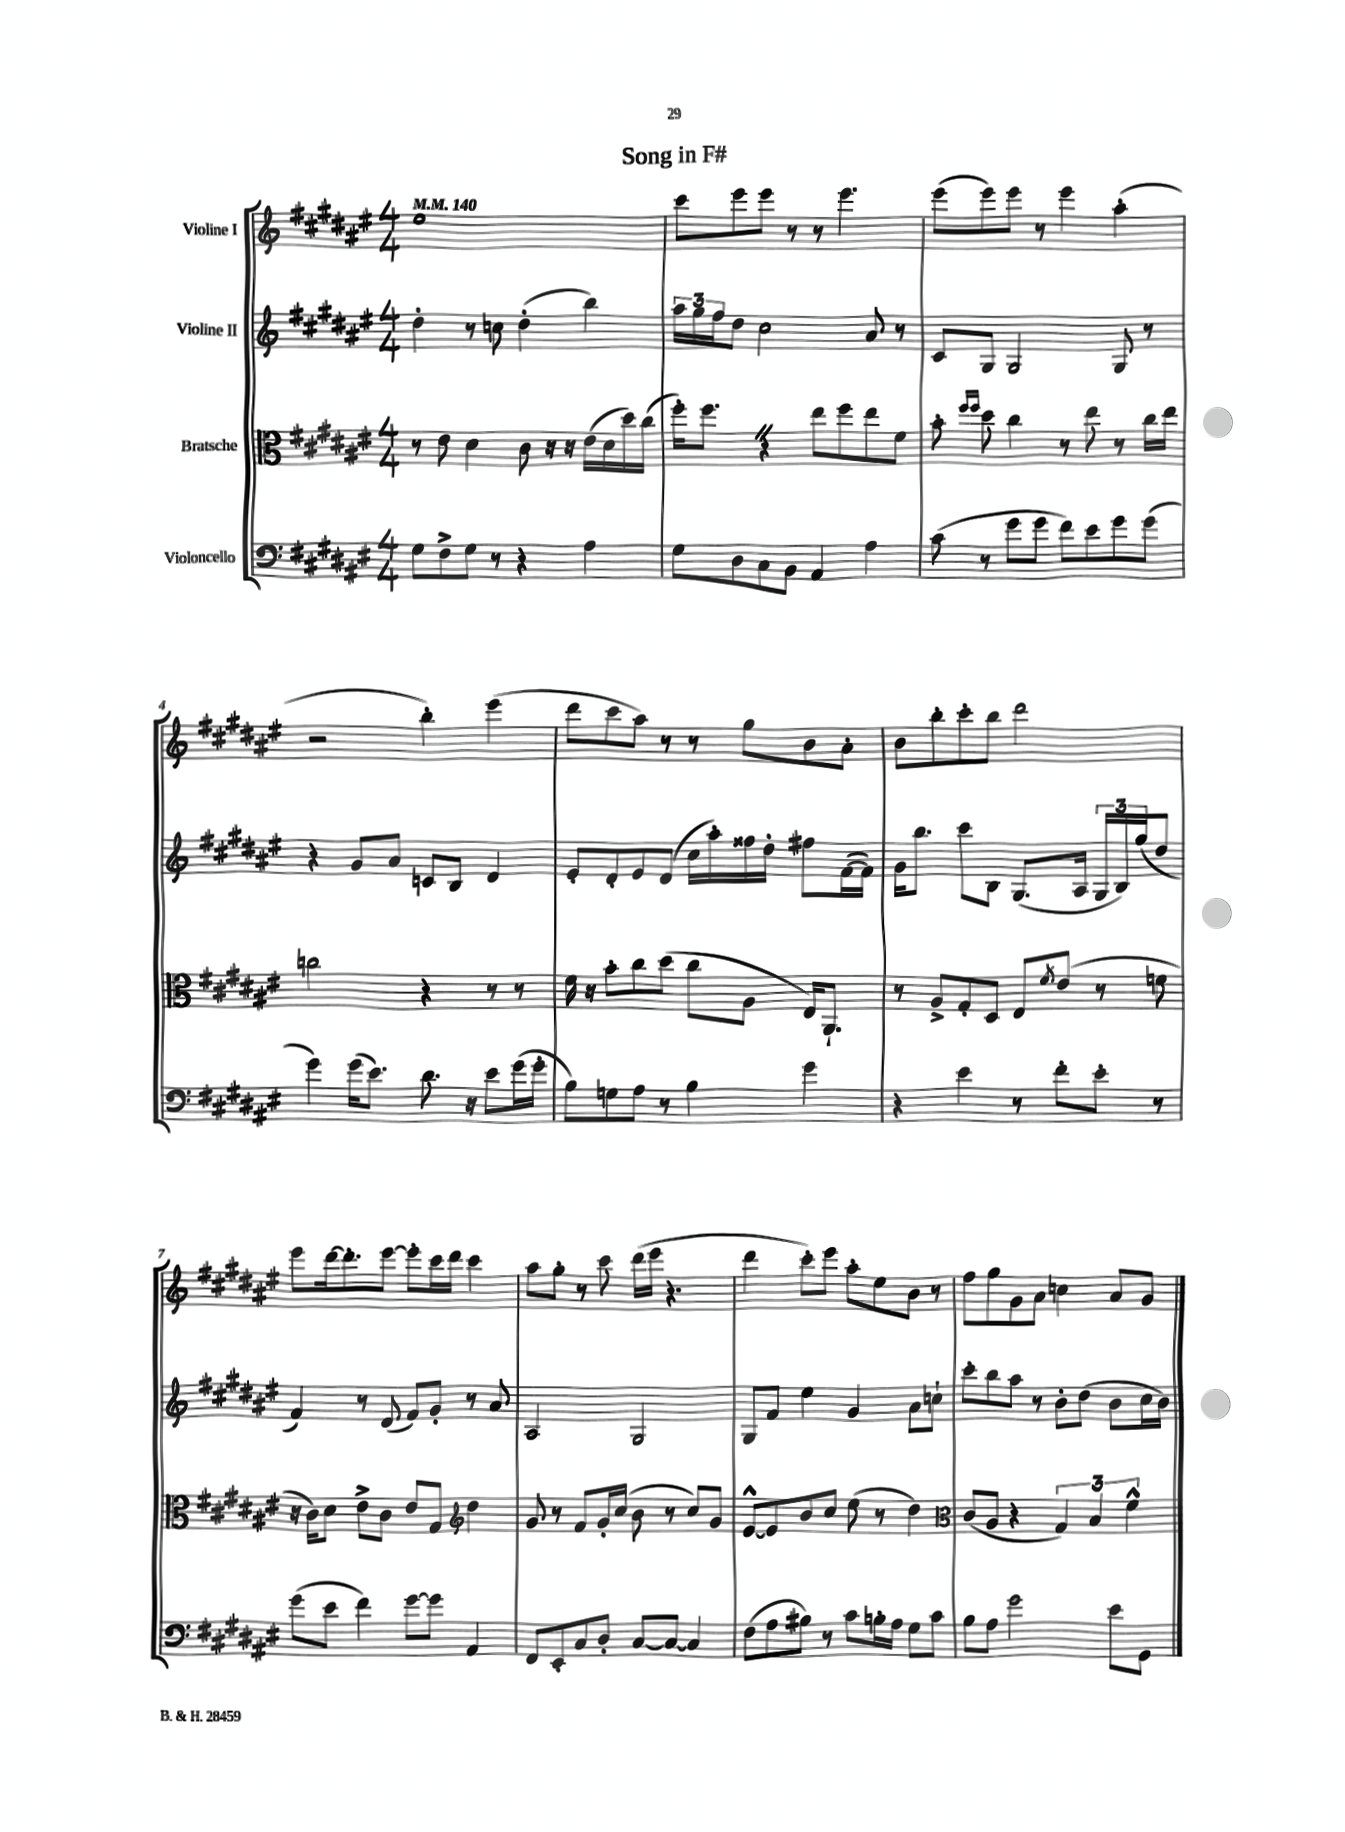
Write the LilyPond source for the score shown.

\header { title = "Song in F#" }
<<
\new StaffGroup <<
\new Staff = "s0" \with { instrumentName = "Violine I" } {
    \clef treble \key fis \major \numericTimeSignature \time 4/4 \tempo 4 = 140
    eis''1 |
    cis'''8 eis'''8 eis'''8 r8 r8 eis'''4. |
    eis'''8( eis'''8) eis'''8 r8 eis'''4 ais''4-.( |
    r2 b''4-.) eis'''4( |
    dis'''8 cis'''8 ais''8) r8 r8 gis''8 b'8 ais'8-. |
    b'8 b''8-. cis'''8-. b''8 dis'''2 |
    eis'''8 dis'''16~ dis'''8.-. eis'''8~ eis'''8-. cis'''16 dis'''16 cis'''4 |
    ais''8 gis''8-. r8 cis'''8 dis'''16( eis'''16 r4. |
    dis'''4 cis'''8-.) eis'''8 ais''8-. eis''8 b'8 r8 |
    fis''8 gis''8 gis'8 ais'8 c''4 ais'8 gis'8 \bar "|." |
}
\new Staff = "s1" \with { instrumentName = "Violine II" } {
    \clef treble \key fis \major \numericTimeSignature \time 4/4
    dis''4-. r8 c''8 dis''4-.( b''4) |
    \tuplet 3/2 { ais''16 gis''16 fis''16 } dis''8 cis''2 ais'8 r8 |
    cis'8 gis8 gis2 gis8 r8 |
    r4 gis'8 ais'8 c'8 b8 dis'4 |
    eis'8-. dis'8-. eis'8 dis'8( cis''16 ais''16-.) fisis''16 dis''16-. fis''8 fis'16~( fis'16) |
    gis'16 b''8. cis'''8 b8 gis8.( ais16 \tuplet 3/2 { gis16 b16) gis''16( } dis''8 |
    fis'4) r8 dis'8( fis'8) gis'8-. r8 ais'8 |
    ais2 gis2 |
    gis8 fis'8 eis''4 gis'4 ais'8 c''8-! |
    cis'''8-. b''8 ais''8 r8 b'8-. dis''8( b'8 cis''16 b'16) \bar "|." |
}
\new Staff = "s2" \with { instrumentName = "Bratsche" } {
    \clef alto \key fis \major \numericTimeSignature \time 4/4
    r8 eis'8 dis'4 cis'8 r16 r16 eis'16( dis'16 dis''16) cis''16( |
    fis''16-.) fis''8. \once \override BreathingSign.text = \markup { \musicglyph "scripts.caesura.straight" } \breathe r4 eis''8 fis''8 eis''8 fis'8 |
    b'8-. \grace { fis''16 fis''16 } dis''8 cis''4 r8 eis''8 r8 cis''16 eis''16 |
    c''2 r4 r8 r8 |
    fis'16 r16 b'8-. cis''8 dis''8( cis''8 ais8 eis16) ais,8.-! |
    r8 ais8-> gis8-. dis8 eis8 \acciaccatura { fis'8 } eis'8( r8 f'8 |
    r16 cis'16) dis'8 eis'8-> cis'8 eis'8 gis8 \clef treble dis''4 |
    gis'8 r8 fis'8 gis'16-. cis''16( b'8 r8 cis''8) gis'8 |
    eis'8~-^ eis'8 b'8 cis''8 eis''8( r8 dis''4) |
    \clef alto cis'8( ais8 r4 \tuplet 3/2 { gis4) b4 fis'4-^ } \bar "|." |
}
\new Staff = "s3" \with { instrumentName = "Violoncello" } {
    \clef bass \key fis \major \numericTimeSignature \time 4/4
    gis8 fis8-> gis8 r8 r4 ais4 |
    gis8 dis8 cis8 b,8 ais,4 ais4 |
    cis'8( r8 gis'8 gis'8 fis'8) eis'8 gis'8 gis'8( |
    gis'4) gis'16( eis'8.) dis'8. r16 eis'8 gis'16( gis'16-. |
    b8) g8 ais8 r8 b4 gis'4 |
    r4 eis'4 r8 fis'8-. eis'8-. r8 |
    gis'8( eis'8 fis'4) gis'8~ gis'8 ais,4 |
    fis,8 eis,8-. cis8 dis8-. cis8~ cis8~ cis4 |
    fis8( ais8 bis8) r8 cis'8 b16-. ais16 gis8 cis'8 |
    b8 ais8 gis'2 eis'8 gis,8 \bar "|." |
}
>>
>>
